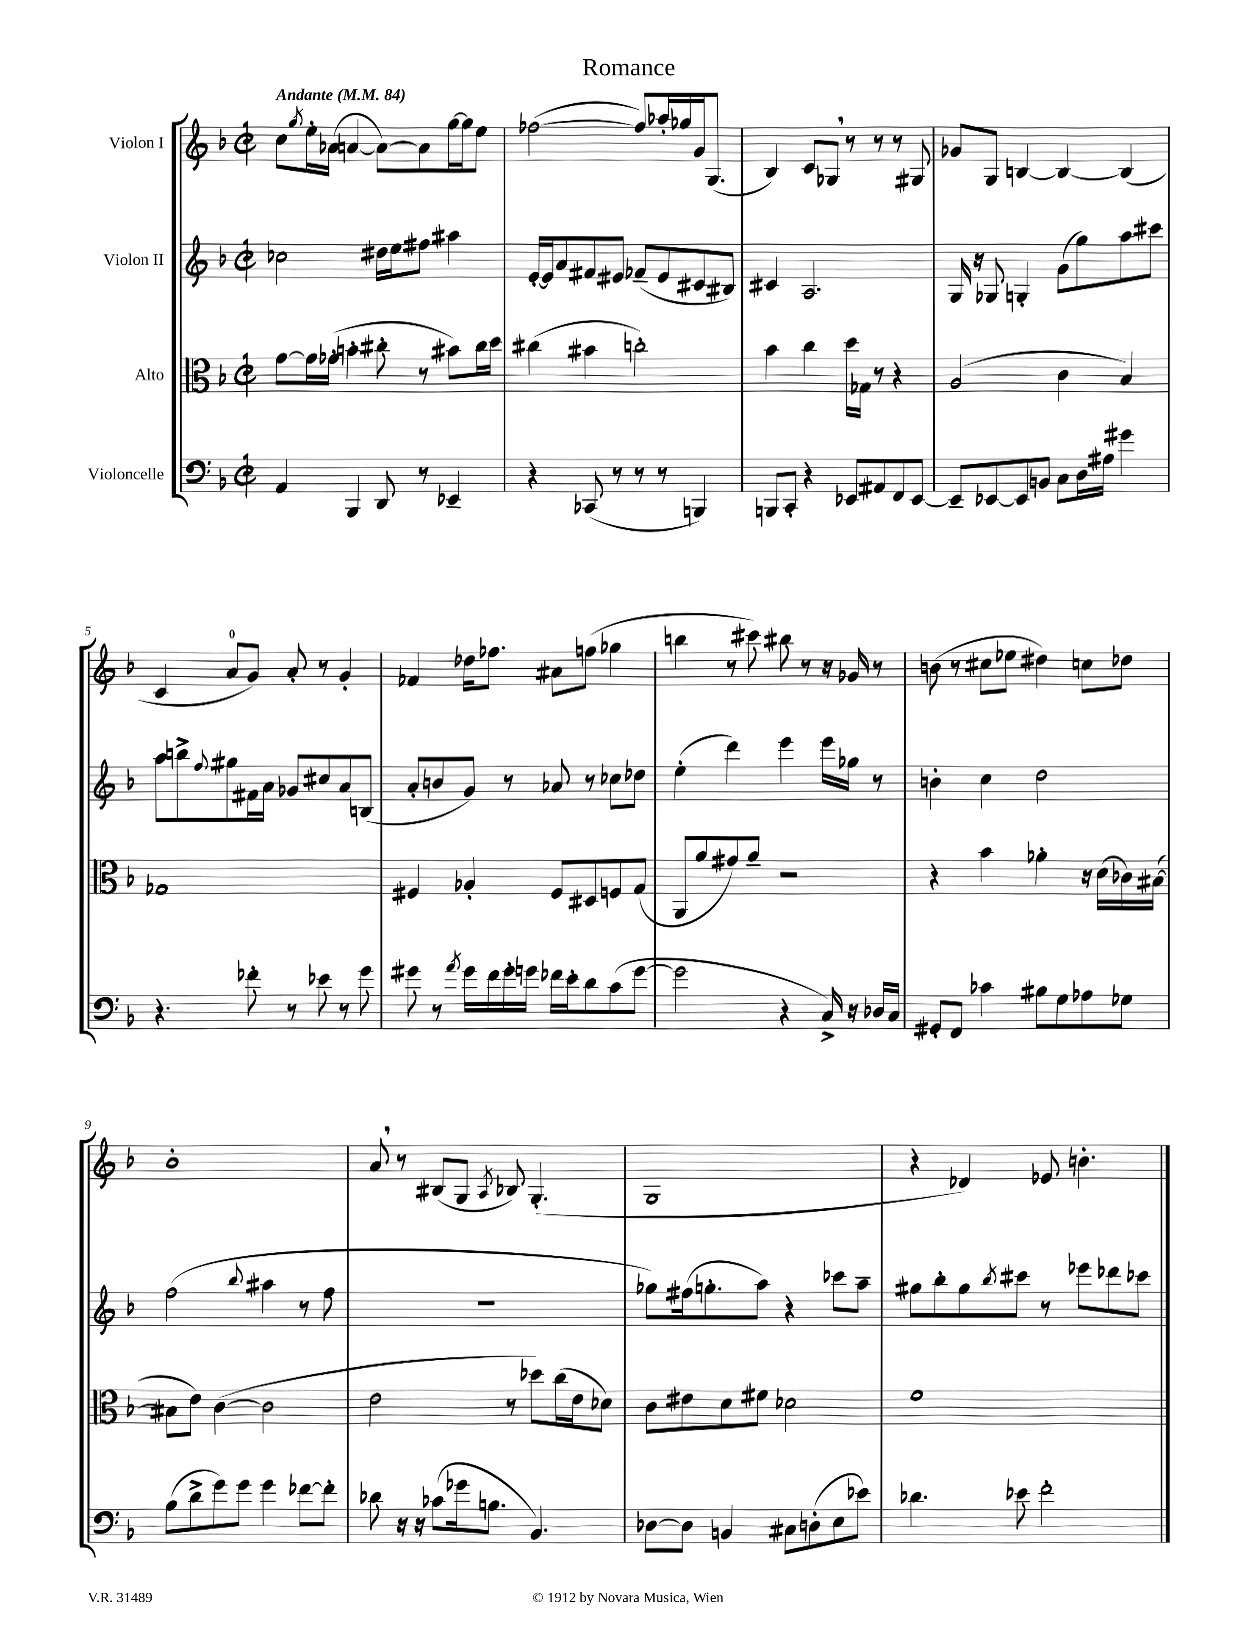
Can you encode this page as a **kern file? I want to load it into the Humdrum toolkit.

**kern	**kern	**kern	**kern
*staff4	*staff3	*staff2	*staff1
*clefF4	*clefC3	*clefG2	*clefG2
*k[b-]	*k[b-]	*k[b-]	*k[b-]
*M2/2	*M2/2	*M2/2	*M2/2
*met(c|)	*met(c|)	*met(c|)	*met(c|)
*MM84	*MM84	*MM84	*MM84
4AA/	[8g\L	2cc-\	8cc\L
.	.	.	8qgg/
.	16g\]L	.	16ee'\L
.	(16g-'\JJ	.	(16a-\JJ
4BBB-/	4b'\	.	[4a/
8DD/	8cc#'\	16dd#\LL	8a\_L)
.	.	16ee\J	.
8r	8r	8ff#\J	8a\]
4EE-~/	8b#\L)	4aa#\	[16gg\L
.	.	.	16gg\]J
.	16cc#\L	.	8ee\J
.	16dd\JJ	.	.
=	=	=	=
4r	(4cc#\	[16e'/LL	([2ff-\
.	.	16e/]J	.
.	.	8a/	.
(8CC-/	4b#\	8f#/	.
8r	.	8e#/J	.
8r	2cc'\)	(8f-~/L	8ff-/]L)
8r	.	8e#/	16aa-'/L
.	.	.	16gg-/
4BBB/)	.	8c#/	16g/J
.	.	.	(8.G/J
.	.	8B#/J)	.
=	=	=	=
8BBB/L	4b-\	4c#/	4B-/)
8CC'/J	.	.	.
4r	4cc\	2.A/	8c/L
.	.	.	8G-/J
8EE-/L	16dd\LL	.	8r
.	16G-\JJ	.	.
8AA#/	8r	.	8r
8FF/	4r	.	8r
[8EE-/J	.	.	8G#/
=	=	=	=
8EE-~/]L	(2A/	16G/	8g-/L
.	.	16r	.
[8EE-/	.	8G-/	8G/J
8EE-/]	.	4G'/	[4B/
8BB/J	.	.	.
8C\L	4c\	(8g\L	4B/_
16D\L	.	8gg\)	.
16A#\JJ	.	.	.
4g#\	4B-/)	8aa\	(4B/]
.	.	8ccc#\J	.
=	=	=	=
4.r	1G-	8aa\L	4c/
.	.	8bb^\	.
.	.	8qqff/	.
.	.	8gg#\	8a/L
8f-'\	.	16f#\L	8g/J)
.	.	16a\JJ	.
8r	.	8g-/L	8a'/
8e-\	.	8cc#/	8r
8r	.	8a/	4g'/
8g\	.	(8B/J	.
=	=	=	=
8g#\	4F#/	8a'/L	4f-/
8r	.	8b/	.
8qa/	.	.	.
16g#\LL	4A-'/	8g/J)	16dd-\LK
16f\	.	.	8.ff-\J
16g#'\	.	8r	.
16g\JJ	.	.	.
16f-\LL	8F#/L	8a-/	8a#\L
16e'\J	.	.	.
8d\	8D#/	8r	(8ff\J
(8c\	8F/	8cc-\L	4gg-\
[8g\J	(8G/J	8dd-\J	.
=	=	=	=
2g\]	8AA/L	(4ee'\	4bb\
.	8a/	.	.
.	8g#/)	4ddd\)	8r
.	8a~/J	.	8ccc#\)
4r	2r	4eee\	8bb#\
.	.	.	8r
16C^/)	.	16eee\LL	16r
16r	.	16gg-\JJ	16g-/
16D-/LL	.	8r	8r
16C/JJ	.	.	.
=	=	=	=
8GG#'/L	4r	4b'\	(8b\
8FF/J	.	.	8r
4c-\	4b-\	4cc\	8cc#\L
.	.	.	8ee-\J
8B#\L	4a-'\	2dd\	4dd#\)
8G\	.	.	.
8A-\	16r	.	8cc\L
.	(16d\LL	.	.
8G-\J	16c-\)	.	8dd-\J
.	([16B#\JJ	.	.
=	=	=	=
(8B-\L	8B#\]L	(2ff\	1b-'
8d^\	8e\J)	.	.
8g\)	([4c\	.	.
8g\J	.	.	.
.	.	8qqbb-/	.
4g\	2c\]	4aa#\	.
[8f-\L	.	8r	.
8f-'\]J	.	8ff\	.
=	=	=	=
8d-\	2e\	1r	8a/
16r	.	.	8r
16r	.	.	.
(8c-\L	.	.	(8B#/L
16g-\k	.	.	8G/J
8.B\J	.	.	.
.	.	.	8qA/
.	8r	.	8B-/)
4.BB-/)	8dd-\L)	.	(4.G'/
.	(16cc\L	.	.
.	16e\J	.	.
.	8d-\J)	.	.
=	=	=	=
[8D-\L	8c\L	8gg-\L)	1G
8D-\]J	8e#\	(16ff#\k	.
.	.	8.gg'\	.
4BB/	8d\	.	.
.	8f#\J	8aa\J)	.
8C#\L	2d-\	4r	.
(8D'\	.	.	.
8E\	.	8ccc-\L	.
8e-\J)	.	8aa~\J	.
=	=	=	=
4.d-\	1f	8gg#\L	4r
.	.	8bb-'\	.
.	.	8gg#\	4d-/)
.	.	8qbb-/	.
8e-\	.	8ccc#\J	.
2f'\	.	8r	8e-/
.	.	8eee-\L	4.b'\
.	.	8ddd-\	.
.	.	8ccc-\J	.
==	==	==	==
*-	*-	*-	*-
